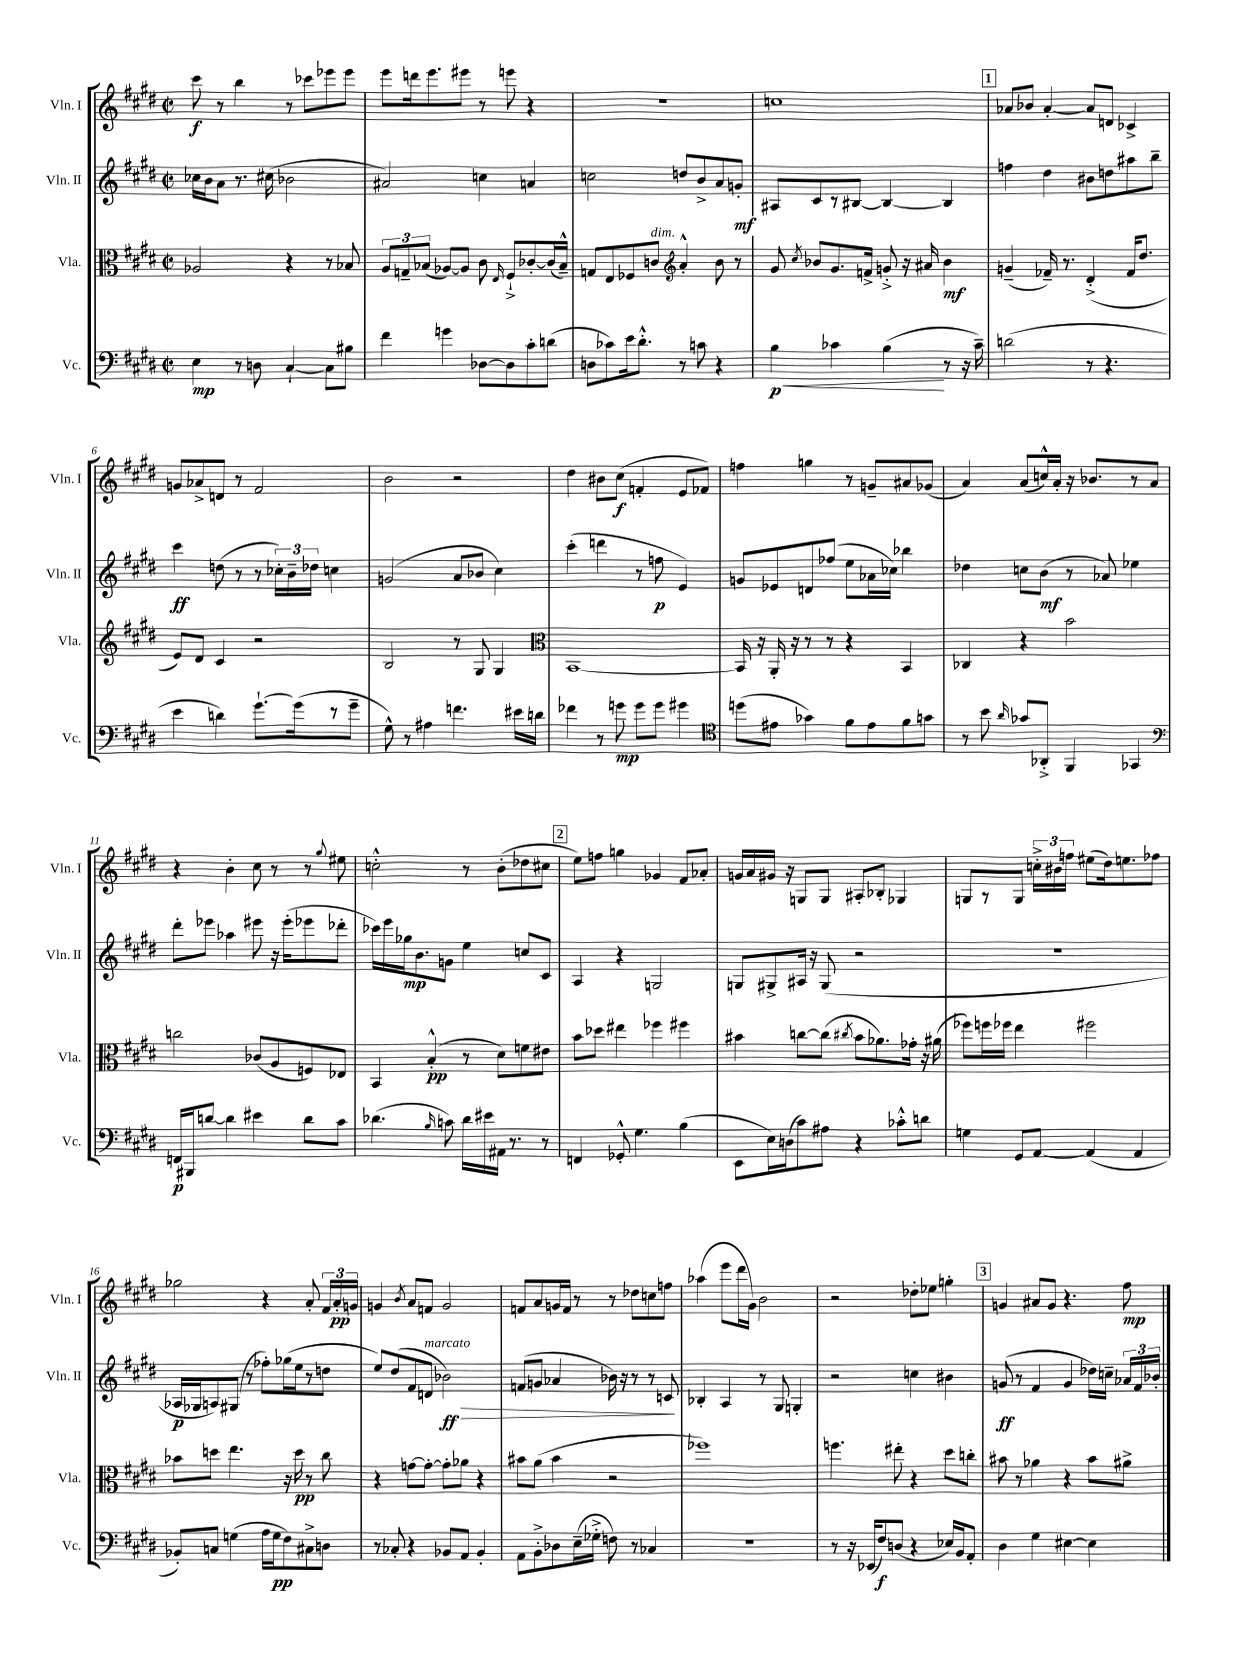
<<
\new StaffGroup <<
\new Staff = "s0" \with { instrumentName = "Vln. I" shortInstrumentName = "Vln. I" } {
    \clef treble \key e \major \defaultTimeSignature \time 2/2
    \autoBeamOff cis'''8\f r8 b''4 r8 ces'''8[ ees'''8 ees'''8] |
    e'''8[ d'''16 e'''8. eis'''8] r8 e'''8 r4 |
    R1 |
    c''1 |
    \mark \markup { \box "1" } aes'8[ bes'8] aes'4~-. aes'8[ d'8] ces'4-> |
    g'8[ aes'8-> d'8] r8 fis'2 |
    b'2 r2 |
    dis''4 bis'8[ cis''8]\f( f'4-. e'8[ fes'8]) |
    f''4 g''4 r8 g'8[-- ais'8 ges'8]( |
    a'4) a'8[( c''16-^) a'16]-. r16 bes'8.[ r8 a'8] |
    r4 b'4-. cis''8 r8 r8 \appoggiatura { gis''8 } eis''8 |
    c''2-.-^ r8 b'8[-.( des''8 cis''8] |
    \mark \markup { \box "2" } e''8[) f''8] g''4 ges'4 fis'8[ aes'8]-. |
    g'16[ a'16 gis'16] r16 g8[ g8] ais8[-. bes8]-. ges4 |
    g8[ r8 g8] \tuplet 3/2 { c''16[-.-> bis'16 f''16] } eis''8[( dis''16) e''8. fes''8] |
    ges''2 r4 a'8-. \tuplet 3/2 { fis'16[ a'16-.\pp g'16] } |
    g'4 \acciaccatura { b'8 } a'8[ f'8] g'2 |
    f'8[ a'8 g'16 f'16] r8 r8 des''8[ c''8 f''8] |
    aes''4( e'''8[ dis'''16 gis'16]) b'2 |
    r2 des''8[-. ees''8] g''4-. |
    \mark \markup { \box "3" } g'4 ais'8[ g'8] r4. fis''8\mp \bar "|." |
}
\new Staff = "s1" \with { instrumentName = "Vln. II" shortInstrumentName = "Vln. II" } {
    \clef treble \key e \major \defaultTimeSignature \time 2/2
    \autoBeamOff ces''16[ b'16 a'8] r8. cis''16( bes'2 |
    ais'2) c''4 a'4 |
    c''2 d''8[ b'8-> a'8 g'8]-.\mf |
    ais8[ cis'8 r8 bis8]~ bis4~ bis4 |
    \mark \markup { \box "1" } f''4 dis''4 bis'8[ d''8 ais''8 b''8]-- |
    cis'''4\ff d''8( r8 r8 \tuplet 3/2 { ces''16[-.) b'16-- des''16] } c''4 |
    g'2( a'8[ bes'8] cis''4) |
    cis'''4-.( d'''4 r8 f''8\p e'4) |
    g'8[ ees'8 d'8 fes''8]( e''8[ aes'16 ces''16]) bes''4 |
    des''4 c''8[ b'8]\mf( r8 aes'8) ees''4 |
    dis'''8[-. ees'''8] aes''4 eis'''8 r16 eis'''16[-.( ees'''8 des'''8]-. |
    ces'''16[) e'''16 ges''16\mp b'8. g'8] e''4 c''8[ cis'8] |
    \mark \markup { \box "2" } a4 r4 g2 |
    g8[ gis8-> ais16] r16 gis8( r2 |
    R1 |
    aes16[\p ges16 a8) gis8]( r8 fes''8[-.) ges''16( e''16 r8 d''8] |
    e''8[) dis''8( fis'8 d'8]^\markup { \italic "marcato" } bes'2\ff\>) |
    f'8[( g'8] aes'4 bes'16) r16 r8 r8 c'8\! |
    bes4-. a4 r8 gis8 g4-. |
    r2 c''4 bis'4 |
    \mark \markup { \box "3" } g'8\ff( r8 fis'4 g'4 des''16[) c''16]-- \tuplet 3/2 { aes'16[ fis'16 bes'16]-. } \bar "|." |
}
\new Staff = "s2" \with { instrumentName = "Vla." shortInstrumentName = "Vla." } {
    \clef alto \key e \major \defaultTimeSignature \time 2/2
    \autoBeamOff aes2 r4 r8 bes8 |
    \tuplet 3/2 { a8[ g8-- bes8]( } aes8[~) aes8] cis'8 \grace { e16 } fis8[-!-> ces'8~-. ces'16( bes16]---^) |
    g8[ e8 fes8 c'8]^\markup { \italic "dim." } \clef treble a'4-.-^ b'8 r8 |
    gis'8 \acciaccatura { cis''8 } bes'8[ gis'8. f'16]-> g'8-.-> r16 ais'16 bes'4\mf |
    \mark \markup { \box "1" } g'4--( fes'16--) r8. dis'4-.->( fes'16[ dis''8.] |
    e'8[) dis'8] cis'4 r2 |
    b2 r8 gis8 gis4 |
    \clef alto b,1~ |
    b,16 r16 a,16-. r16 r8 r8 r4 b,4 |
    ces4 r4 b'2 |
    c''2 ces'8[( a8 f8) ees8] |
    b,4 b4-.-^\pp( r8 dis'8[) f'8 eis'8] |
    \mark \markup { \box "2" } b'8[ des''8] eis''4 fes''4 fis''4 |
    bis'4 c''8[~ c''8]( \acciaccatura { cis''8 } bis'8[ aes'8.) ges'16]-. r16 ais'16( |
    fes''8[) f''16 fes''16] e''4 fis''2 |
    bes'8[ d''8] e''4. r16 d''16\pp r8 cis''8 |
    r4 g'8[~ g'8]~-. g'8[-. aes'8] r4 |
    bis'8[ a'8]( bis'4 r2 |
    fes''1) |
    f''4. eis''8-. r4 dis''8[ c''8]-. |
    \mark \markup { \box "3" } bis'8 r8 aes'4 r4 bis'8[ ais'8]-> \bar "|." |
}
\new Staff = "s3" \with { instrumentName = "Vc." shortInstrumentName = "Vc." } {
    \clef bass \key e \major \defaultTimeSignature \time 2/2
    \autoBeamOff e4\mp r8 d8 cis4~-! cis8[ bis8] |
    fis'4 g'4 des8[~ des8 cis'8-. d'8]( |
    d8[ ces'8) e'16 dis'8.]-.-^ r8 c'8 r4 |
    b4\p\< ces'4 b4\!( r8 r16 ces'16--) |
    \mark \markup { \box "1" } d'2( r8 r4. |
    e'4 d'4) gis'8.[~-! gis'16( r8 gis'8]-- |
    gis8-^) r8 ais4 f'4. eis'16[ d'16] |
    fes'4 r8 g'8\mp g'8[ g'8] gis'4 |
    \clef tenor d''8[( eis'8] ges'4) fis'8[ eis'8 fis'8 g'8] |
    r8 b'8 \grace { a'16 } ges'8[ aes,8]-.-> fis,4 ges,4 |
    \clef bass f,16[\p bis,,16 d'8]~ d'4 eis'4 d'8[ cis'8] |
    des'4.( \grace { b16 } c'8) des'16[ eis'16 ais,16] r8. r8 |
    \mark \markup { \box "2" } f,4 ges,8-.-^ gis4. b4( |
    e,8[ e16) d16( cis'8) ais8] r4 ces'8[-.-^ d'8] |
    g4 gis,8[ a,8]~ a,4( a,4 |
    bes,8[-.) c8] g4( a16[ g16\pp fis8) cis8-> d8] |
    r8 ces8-. r4 bes,8[ a,8] bes,4-. |
    a,8[ b,8-.-> des8 e16--( ges16]-.-> f8) r8 ces4 |
    R1 |
    r8 r16 ees,16[( fis8\f) d8]( r4 ees16[) b,16 a,8]-. |
    \mark \markup { \box "3" } dis4 gis4 eis4~ eis4 \bar "|." |
}
>>
>>
